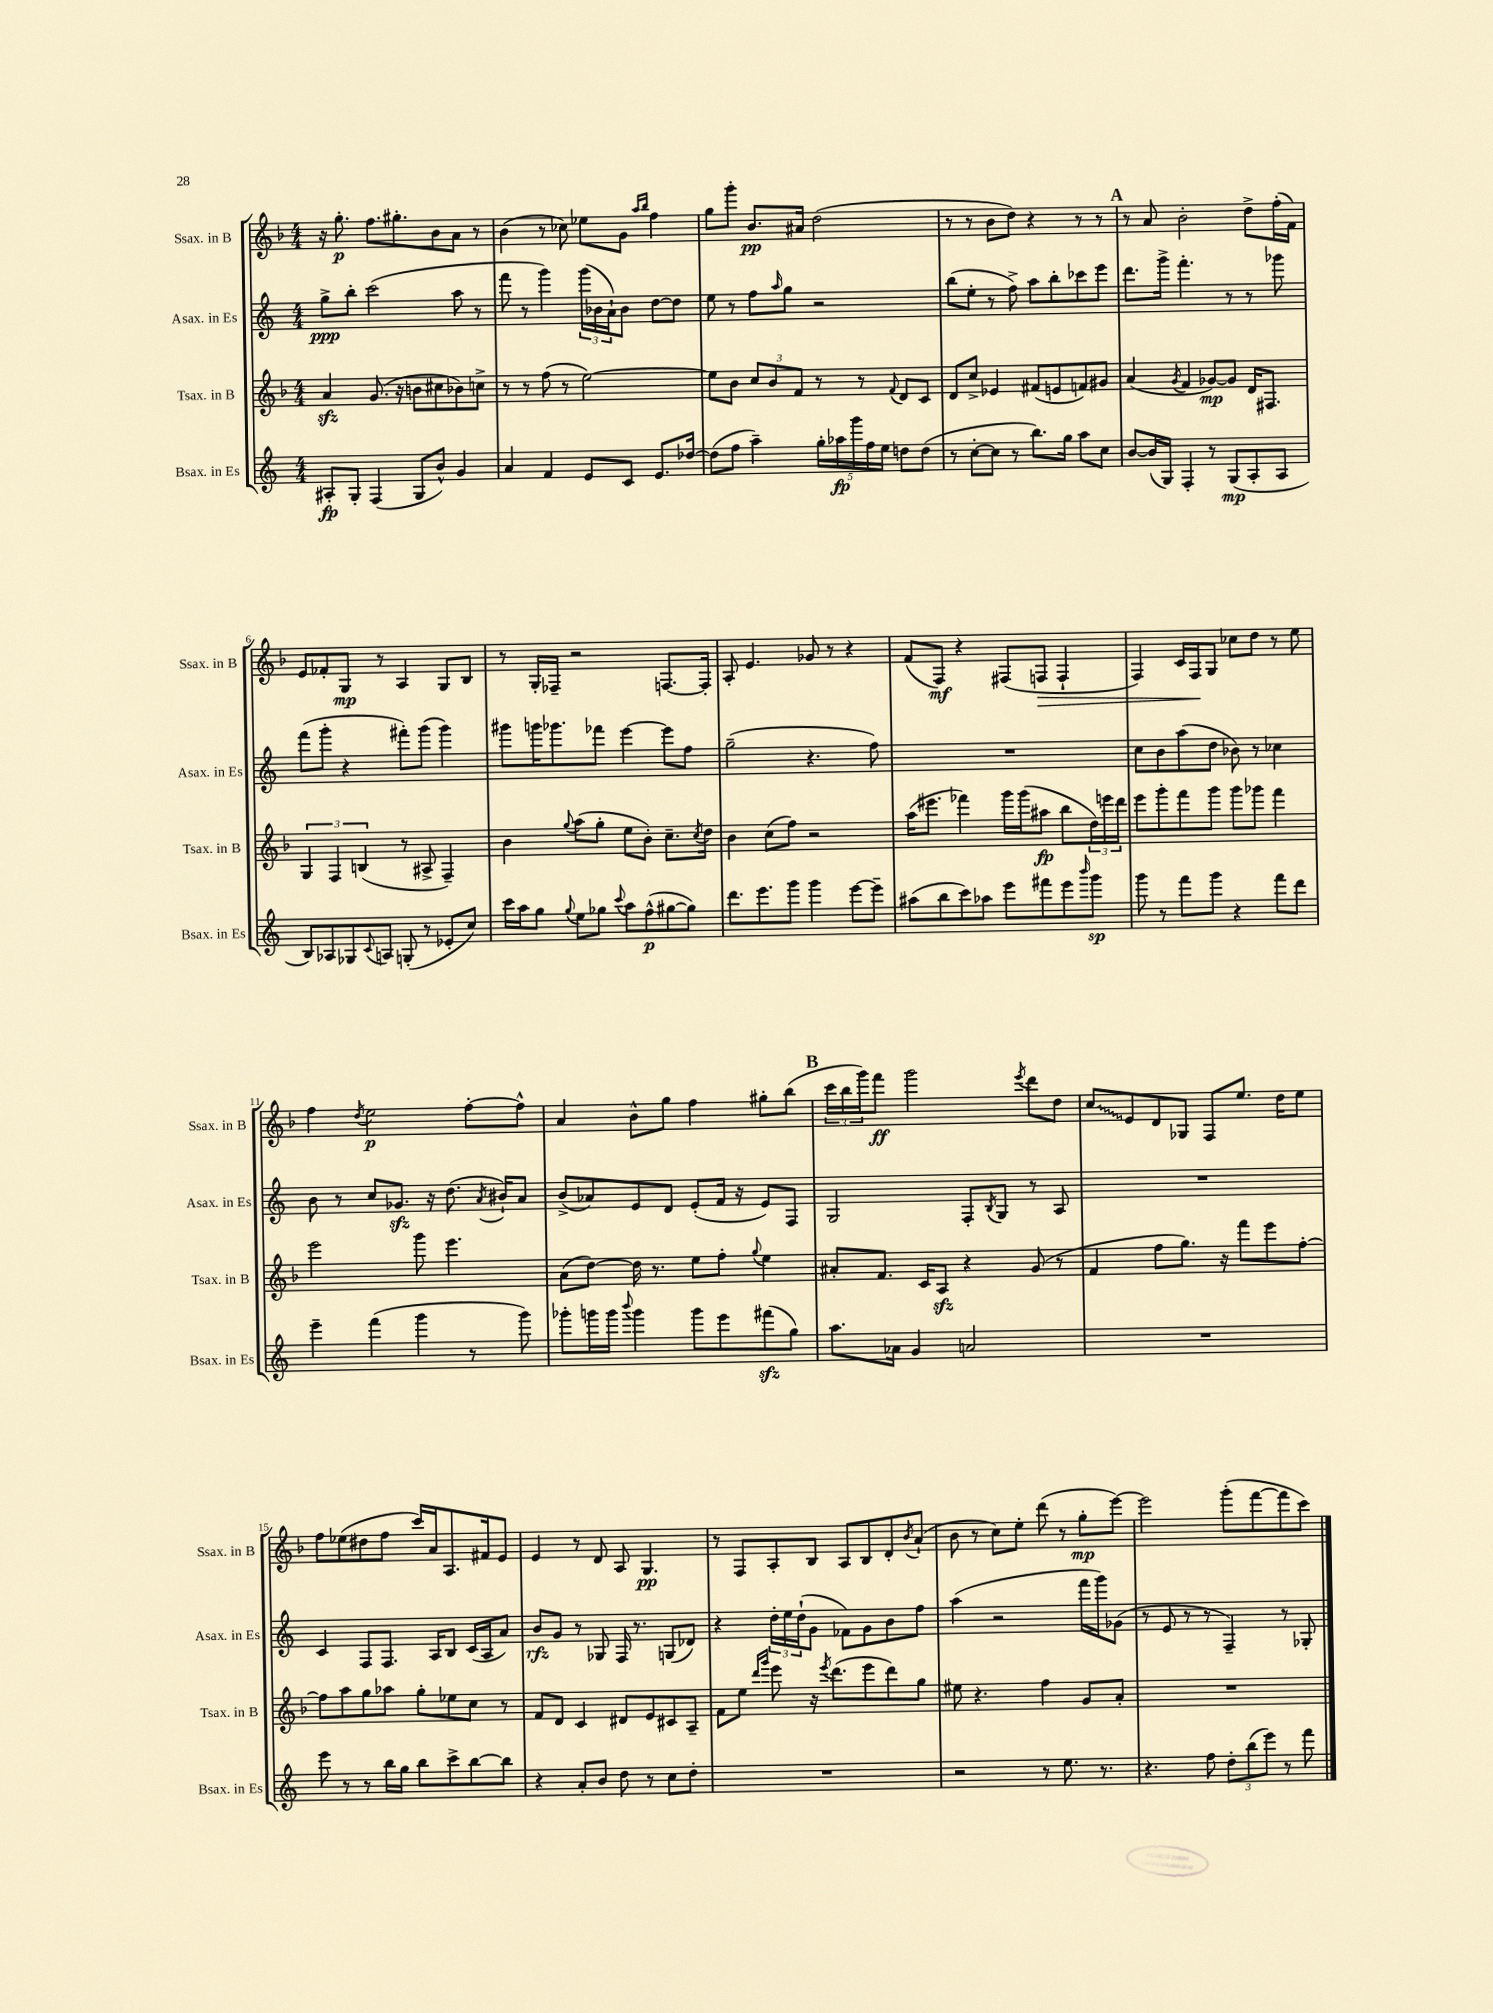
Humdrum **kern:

**kern	**kern	**kern	**kern
*staff4	*staff3	*staff2	*staff1
*clefG2	*clefG2	*clefG2	*clefG2
*k[]	*k[b-]	*k[]	*k[b-]
*M4/4	*M4/4	*M4/4	*M4/4
8A#'/L	4a/	8gg^\L	16r
.	.	.	8.gg'\
8G'/J	.	8bb'\J	.
(4F/	(8.g/	(2ccc\	8.ff\L
.	16r	.	8.gg#'\
8G/L	8b\L	.	.
8b^^/J)	8cc#\	.	8b-\
4g/	8b-\)	8aa\	8a\J
.	8cc^\J	8r	8r
=	=	=	=
4a/	8r	8fff\	(4b-\
.	8r	8r	.
4f/	(8ff\	4ggg\)	8r
.	8r	.	8cc-\)
8e/L	[2ee\)	(24ggg\LL	8ee-\L
.	.	24b-\	.
.	.	24a`\J)	.
8c/J	.	8b-\J	8g\J
.	.	.	16qqaa/LL
.	.	.	16qqbb-/JJ
8.e/L	.	[8dd\L	4ff\
.	.	8dd\]J	.
[16dd-/Jk	.	.	.
=	=	=	=
(8dd-\]L	8ee\]L	8ee\	8gg\L
8ff\J	8b-\J	8r	8ggg'\J
4aa~\)	12cc/L	8ff\L	8.b-/L
.	12b-/	.	.
.	.	16qqaa/	.
.	.	8gg\J	.
.	12f/J	.	.
.	.	.	16a#/Jk
20gg'\LL	8r	2r	(2dd\
20aa-\	.	.	.
20ggg\	.	.	.
.	8r	.	.
20ff\	.	.	.
20ee\JJ	.	.	.
.	8qqf/	.	.
8dd\L	8d/L	.	.
(8dd\J	8c/J	.	.
=	=	=	=
8r	8d/L	(8bb\L	8r
[8cc'\L	8cc^/J	8ee'\J	8r
8cc\]J	4e-/	8r	8b-\L
8r	.	8ff^\)	8dd\J)
8.bb\L)	(8f#/L	8aa\L	4r
.	8e/	8bb'\	.
16gg\Jk	.	.	.
8aa\L	8f/)	8ccc-\	8r
8cc\J	8g#/J	8eee\J	8r
=	=	=	=
[8b/L	(4a/	8.ddd\L	8r
(16b/]L	.	.	8a/
16G/JJ)	.	16ggg^\Jk	.
.	8qg/	.	.
4F'/	4f/	4.fff'\	2b-'\
8r	[8g-/L)	.	.
(8G/L	8g-/]J	8r	.
8A'/	16d/LK	8r	8dd^\L
.	8.F#/J	.	.
8A/J	.	8ggg-\	(16ff'\L
.	.	.	16f\JJ)
=	=	=	=
8B/L)	6G/	(8fff\L	8e/L
8A-/	.	8ggg'\J	8f-'/
.	6F/	.	.
8G-/	.	4r	8G/J
.	(6B/	.	.
8qqc/	.	.	.
8A/J	.	.	8r
(8G'/	8r	8fff#'\L)	4A/
8r	8A#^/	(8ggg\J	.
8e-'/L	4F~/)	4ggg\)	8G/L
8cc/J)	.	.	8B-/J
=	=	=	=
16ccc\LL	4b-\	8ggg#\L	8r
16aa\J	.	.	.
8gg\J	.	16ggg\K	16G'/LL
.	.	8.ggg-\	16F-~/JJ
8qqgg/	8qqgg/	.	.
8ee\L	(8aa\L	.	2r
8gg-\J	8gg'\J	8fff-\J	.
8qqccc/	.	.	.
8aa\L	8ee\L	[4eee\	.
(8ff^^\	8b-'\J)	.	.
[8gg#\	8.cc~\L	8eee\]L	[8.F/L
8gg#\]J)	.	8ff\J	.
.	8qcc/	.	.
.	16dd\Jk	.	16F'/]Jk
=	=	=	=
8.ddd\L	4b-\	(2gg~\	8A'/
.	.	.	4.e/
8.eee\	.	.	.
.	(8cc\L	.	.
8ggg\J	8ff\J)	.	.
4ggg\	2r	4.r	8g-/
.	.	.	8r
[8eee\L	.	.	4r
8eee~\]J	.	8ff\)	.
=	=	=	=
(8aa#\L	(16aa\LK	1r	(8f/L
.	8.eee#\J	.	.
8bb\	.	.	8F/J)
8ccc\)	4fff-\)	.	4r
8aa-\J	.	.	.
8eee\L	16ggg\LL	.	(8F#/L
.	(16ggg\J	.	.
8fff#\	8aa#\J	.	8F/J
8eee\	8bb-\L	.	4F`/
16qqbbb/	.	.	.
8ggg\J	24dd\L)	.	.
.	24eee\	.	.
.	24ddd\JJ	.	.
=	=	=	=
8ggg\	8eee\L	8cc\L	4F/)
8r	8ggg'\	8b\	.
8fff\L	8fff\	(8aa\	16c/LL
.	.	.	16F/J
8ggg\J	8ggg\J	8dd\J	8G/J
4r	8ggg\L	8b-\)	8cc-\L
.	8ggg-\J	8r	8dd\J
8fff\L	4fff\	4cc-\	8r
8ddd\J	.	.	8ee\
=	=	=	=
4eee~\	2eee\	8b\	4ff\
.	.	8r	.
.	.	.	8qdd/
(4fff\	.	8cc/L	2ee\
.	.	8.g-/J	.
4ggg\	8ggg\	.	.
.	.	16r	.
.	4.eee\	(8.dd\	.
8r	.	.	[8ff'\L
.	.	8qa/	.
.	.	16b#`/LK)	.
8ggg\)	.	8a/J	8ff^^\]J
=	=	=	=
8ggg-'\L	(8a\L	(8b^/L	4a/
16ggg\L	[8dd\J)	8a-/)	.
16ggg\JJ	.	.	.
8qqbbb/	.	.	.
4ggg\	16dd\]	8e/	8b-^^\L
.	8.r	.	.
.	.	8d/J	8gg\J
8ggg\L	8ee\L	(8e'/L	4ff\
8eee\	8ff'\J	16f/Jk	.
.	.	16r	.
.	8qqgg/	.	.
(8fff#\	4ee\	8e/L)	8gg#'\L
8gg\J)	.	8F/J	(8bb-\J
=	=	=	=
8.aa\L	8a#'/L	2G/	24ccc\LL
.	.	.	24bb-\
.	.	.	24ggg\J)
.	8.f/J	.	8fff\J
16a-\Jk	.	.	.
4g/	.	.	2ggg\
.	16c/LK	.	.
.	8A/J	.	.
2a/	4r	8F'/L	.
.	.	8qB/	.
.	.	8G/J	.
.	.	.	8qeee/
.	(8g/	8r	8ddd\L
.	8r	8A/	8dd\J
=	=	=	=
1r	4f/	1r	8cc/L
.	.	.	8e/
.	8ff\L	.	8d/
.	8.gg\J)	.	8G-/J
.	.	.	8F/L
.	16r	.	.
.	8fff\L	.	8.ee/J
.	8eee\	.	.
.	.	.	16dd\LK
.	[8ff'\J	.	8ee\J
=	=	=	=
8eee\	8ff\]L	4c/	8ff\L
8r	8aa\	.	(8ee-\
8r	8gg\	8F/L	8dd#\
16bb\LL	8aa-\J	8.F/J	8ff\J
16gg\JJ	.	.	.
8bb\L	8gg'\L	.	16ccc/LL)
.	.	16A/LK	16a/J
8ccc^\	8ee-\	8B/J	8.A/
[8bb\	8cc\J	(16c/LL	.
.	.	16A/J	16f#/k
8bb\]J	8r	8a/J)	8e/J
=	=	=	=
4r	8f/L	8b/L	4e/
.	8d/J	8g/J	.
8a'/L	4c/	8r	8r
8b/J	.	8G-/	8d/
8dd\	8d#/L	16F/	8A/
.	.	8.r	.
8r	8e/	.	4.G/
8cc\L	8c#/	(8G/L	.
8dd'\J	8A~/J	8d-/J)	.
=	=	=	=
1r	8f\L	4r	8r
.	8ee\J	.	8F/L
.	16qqddd/LL	.	.
.	16qqggg/JJ	.	.
.	8eee\	24dd'\LL	8A'/
.	.	24ee\	.
.	.	(24dd`\J	.
.	16r	8g\J	8B-/J
.	8qeee/	.	.
.	(8.ddd\L	.	.
.	.	8f-\L)	8A/L
.	8eee\	8g\	8B-/
.	8ddd\)	8b\	8d'/
.	.	.	8qb-/
.	8gg\J	8ff\J	(8a`/J
=	=	=	=
2r	8ee#\	(4aa\	8b-\
.	4.r	.	8r
.	.	2r	8cc\L)
.	.	.	8ee'\J
8r	4ff\	.	(8ddd\
8.ee\	.	.	8r
.	8g/L	16fff\LL	8gg'\L
8.r	.	16ggg\J)	.
.	8a'/J	(8g-\J	[8eee\J)
=	=	=	=
4.r	1r	8r	2eee\]
.	.	8e/	.
.	.	8r	.
8ff\	.	8r	.
12dd'\L	.	4F~/)	(8ggg'\L
(12bb\	.	.	.
.	.	.	[8fff\
12eee\J)	.	.	.
8r	.	8r	8fff\]
8fff\	.	8G-'/	8ccc\J)
==	==	==	==
*-	*-	*-	*-
